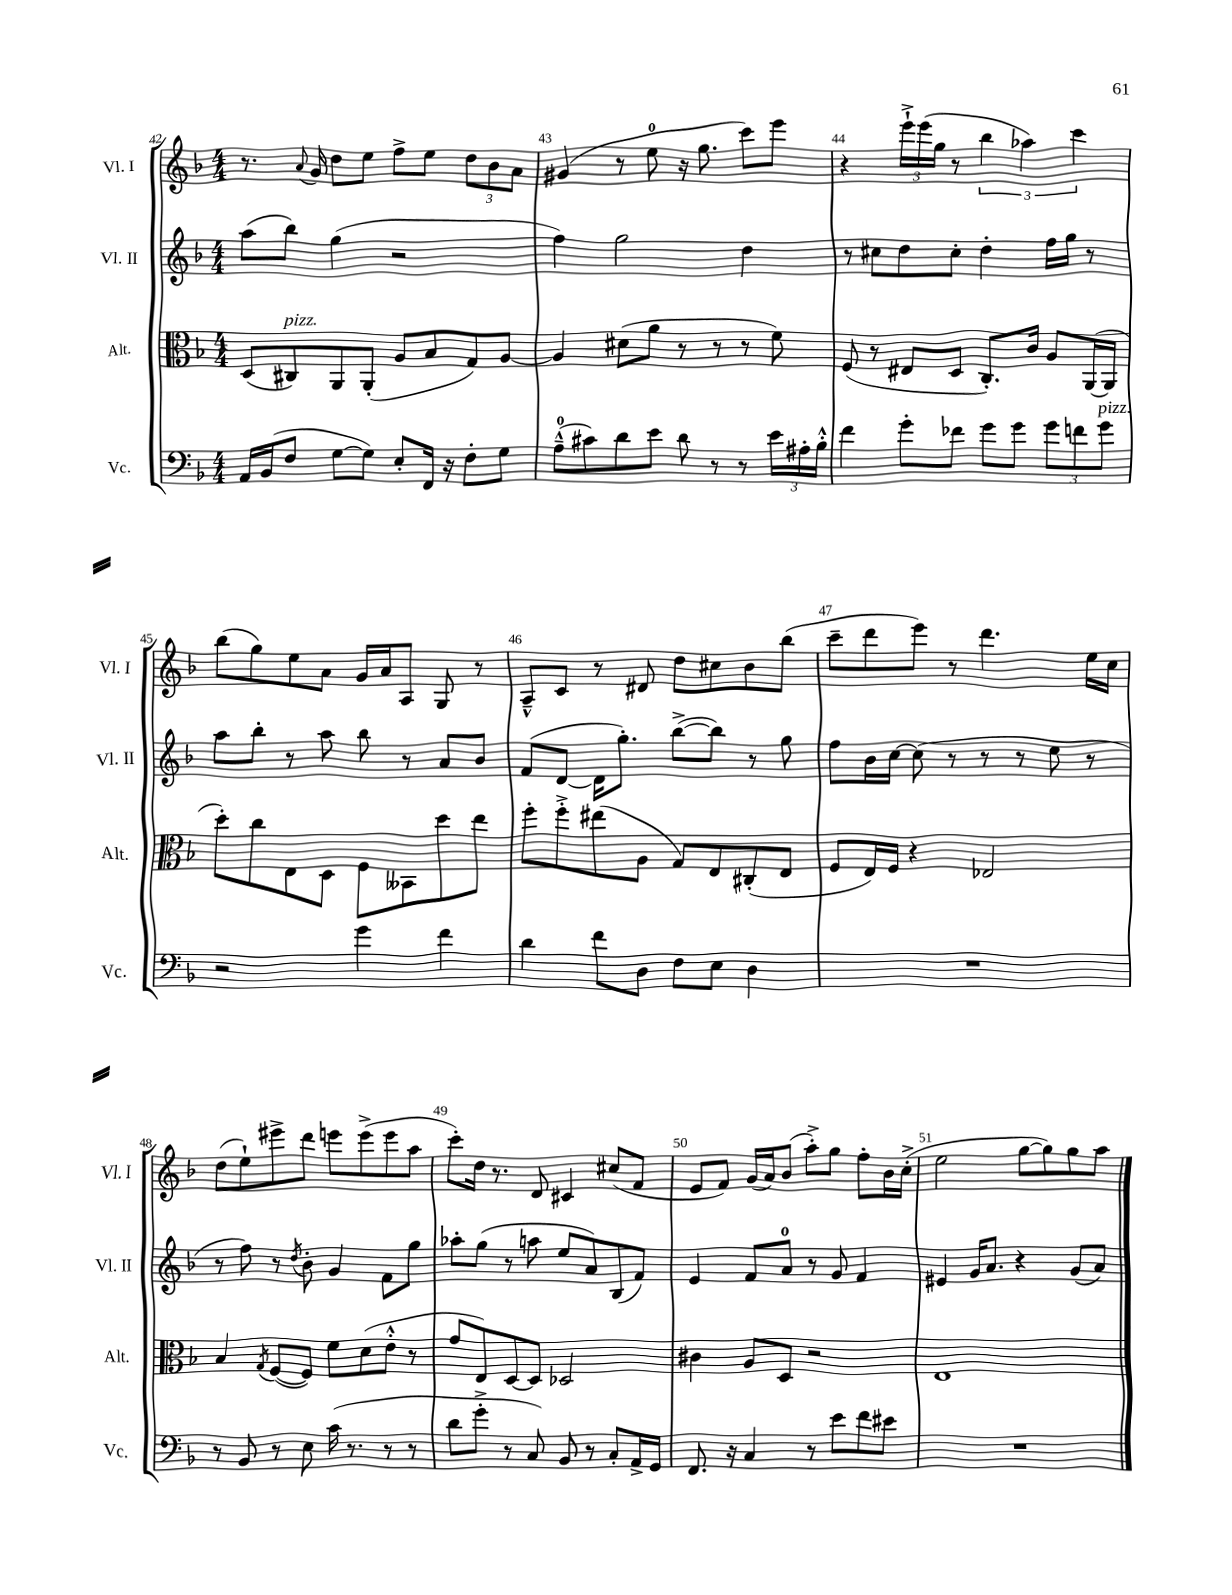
<<
\new StaffGroup <<
\new Staff = "s0" \with { instrumentName = "Vl. I" shortInstrumentName = "Vl. I" } {
    \clef treble \key f \major \numericTimeSignature \time 4/4
    r8. \appoggiatura { a'8 } g'16 d''8 e''8 f''8-> e''8 \tuplet 3/2 { d''8 bes'8 a'8 } |
    gis'4( r8 e''8-0 r16 g''8. c'''8) e'''8 |
    r4 \tuplet 3/2 { e'''16-!-> e'''16( g''16 } r8 \tuplet 3/2 { bes''4 aes''4) c'''4 } |
    bes''8( g''8) e''8 a'8 g'16 a'16 a8 g8 r8 |
    a8---^ c'8 r8 dis'8 d''8 cis''8 bes'8 bes''8( |
    c'''8-- d'''8 e'''8) r8 d'''4. e''16 c''16 |
    d''8( e''8-!) eis'''8-> d'''8 e'''8 e'''8->( e'''8 a''8 |
    c'''8-.) d''16 r8. d'8 cis'4 cis''8( f'8 |
    e'8 f'8) g'16( a'16) bes'8( a''8-.->) g''8 f''8-. bes'16 c''16-.->( |
    e''2 g''8~ g''8) g''8 a''8 \bar "|." |
}
\new Staff = "s1" \with { instrumentName = "Vl. II" shortInstrumentName = "Vl. II" } {
    \clef treble \key f \major \numericTimeSignature \time 4/4
    a''8( bes''8) g''4( r2 |
    f''4) g''2 d''4 |
    r8 cis''8 d''8 cis''8-. d''4-. f''16 g''16 r8 |
    a''8 bes''8-. r8 a''8 bes''8 r8 a'8 bes'8 |
    f'8( d'8~ d'16 g''8.-.) bes''8~->( bes''8) r8 g''8 |
    f''8 bes'16 c''16~ c''8( r8 r8 r8 e''8 r8 |
    r8 f''8) r8 \acciaccatura { d''8 } bes'8-. g'4 f'8 g''8 |
    aes''8-. g''8( r8 a''8 e''8 a'8) bes8( f'8) |
    e'4 f'8 a'8-0 r8 g'8 f'4 |
    eis'4 g'16 a'8. r4 g'8( a'8) \bar "|." |
}
\new Staff = "s2" \with { instrumentName = "Alt." shortInstrumentName = "Alt." } {
    \clef alto \key f \major \numericTimeSignature \time 4/4
    d8( cis8^\markup { \italic "pizz." }) a,8 a,8-.( a8 bes8 g8) a8~ |
    a4 dis'8( a'8 r8 r8 r8 f'8) |
    f8( r8 eis8 d8 c8.-.) c'16 a8 a,16~( a,16 |
    d''8-.) c''8 e8 d8 f8 beses,8 d''8 e''8 |
    f''8-. f''8-.-> eis''8( a8 g8) e8 cis8-.( e8 |
    f8 e16) f16 r4 ees2 |
    bes4 \acciaccatura { g8 } f8~( f8) f'8 d'8( e'8-.-^ r8 |
    g'8 e8) d8~ d8 des2 |
    cis'4 a8 d8 r2 |
    e1 \bar "|." |
}
\new Staff = "s3" \with { instrumentName = "Vc." shortInstrumentName = "Vc." } {
    \clef bass \key f \major \numericTimeSignature \time 4/4
    a,16 bes,16( f8 g8~ g8) e8-. f,16 r16 f8-. g8 |
    a8-0---^( cis'8) d'8 e'8 d'8 r8 r8 \tuplet 3/2 { e'16 ais16-. bes16-.-^ } |
    f'4 g'8-. fes'8 g'8 g'8 \tuplet 3/2 { g'8 f'8 g'8^\markup { \italic "pizz." } } |
    r2 g'4 f'4 |
    d'4 f'8 d8 f8 e8 d4 |
    R1 |
    r8 bes,8 r8 e8 c'16( r8. r8 r8 |
    d'8 g'8-.-> r8 c8) bes,8 r8 c8-. a,16-> g,16 |
    f,8. r16 c4 r8 e'8 f'8 eis'8 |
    R1 \bar "|." |
}
>>
>>
\layout { \context { \Score currentBarNumber = #42 \override BarNumber.break-visibility = ##(#f #t #t) barNumberVisibility = #all-bar-numbers-visible } }
